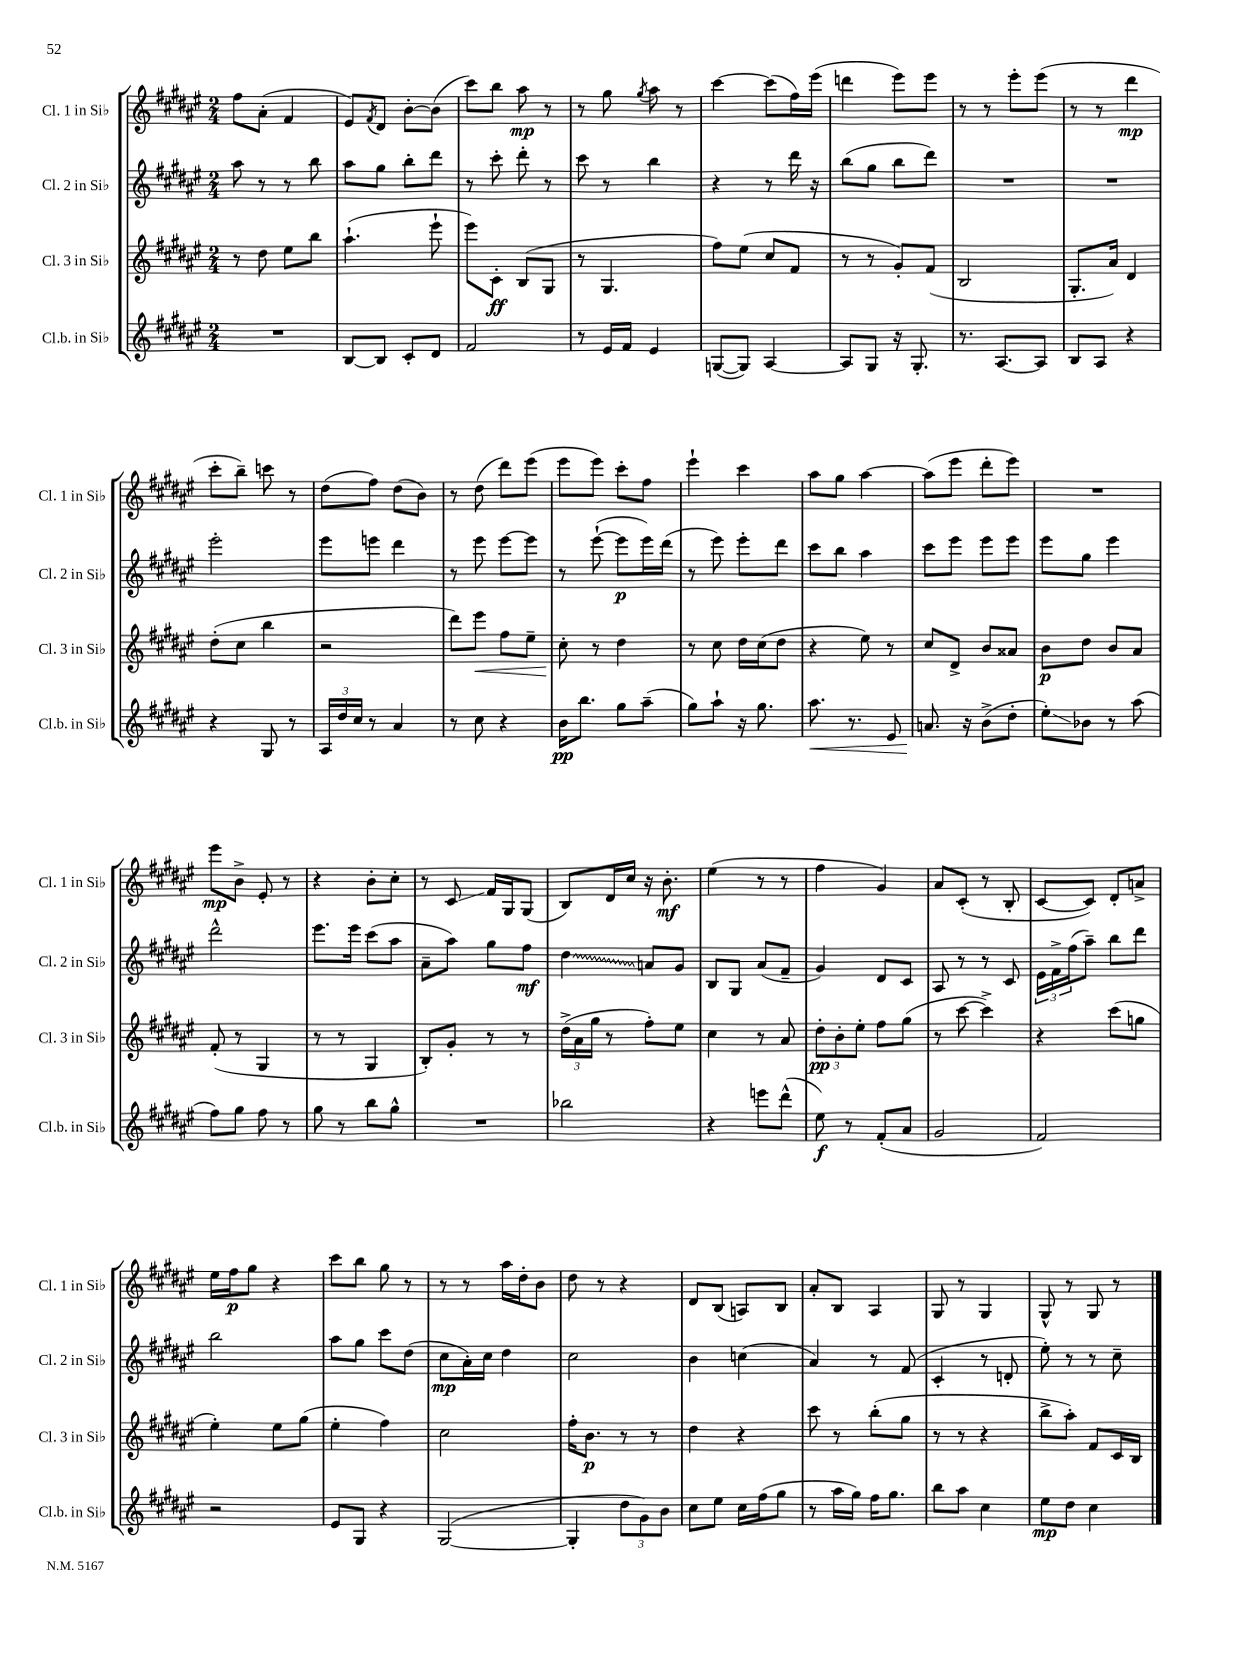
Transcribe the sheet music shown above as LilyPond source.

<<
\new StaffGroup <<
\new Staff = "s0" \with { instrumentName = "Cl. 1 in Sib" shortInstrumentName = "Cl. 1 in Sib" } {
    \clef treble \key fis \major \numericTimeSignature \time 2/4
    fis''8 ais'8-.( fis'4 |
    eis'8) \acciaccatura { fis'8 } dis'8 b'8~-. b'8( |
    cis'''8) b''8 ais''8\mp r8 |
    r8 gis''8 \acciaccatura { gis''8 } ais''8 r8 |
    cis'''4~ cis'''8( fis''16) eis'''16( |
    d'''4 eis'''8) eis'''8 |
    r8 r8 eis'''8-. eis'''8( |
    r8 r8 dis'''4\mp |
    cis'''8-. b''8--) c'''8 r8 |
    dis''8( fis''8) dis''8( b'8) |
    r8 dis''8( dis'''8) eis'''8( |
    eis'''8 eis'''8) cis'''8-. fis''8 |
    eis'''4-! cis'''4 |
    ais''8 gis''8 ais''4~ |
    ais''8( eis'''8 dis'''8-. eis'''8) |
    R2 |
    eis'''8\mp b'8-> eis'8-. r8 |
    r4 b'8-. cis''8-. |
    r8 cis'8\glissando fis'16 gis16 gis8( |
    b8) dis'16 cis''16 r16 b'8.-.\mf |
    eis''4( r8 r8 |
    fis''4 gis'4) |
    ais'8 cis'8-.( r8 b8-. |
    cis'8~ cis'8) dis'8-. a'8-> |
    eis''16 fis''16\p gis''8 r4 |
    cis'''8 b''8 gis''8 r8 |
    r8 r8 ais''16 dis''16-. b'8 |
    dis''8 r8 r4 |
    dis'8 b8( a8) b8 |
    ais'8-. b8 ais4 |
    gis8 r8 gis4 |
    gis8-^ r8 gis8 r8 \bar "|." |
}
\new Staff = "s1" \with { instrumentName = "Cl. 2 in Sib" shortInstrumentName = "Cl. 2 in Sib" } {
    \clef treble \key fis \major \numericTimeSignature \time 2/4
    ais''8 r8 r8 b''8 |
    ais''8 gis''8 b''8-. dis'''8 |
    r8 cis'''8-. dis'''8-. r8 |
    cis'''8 r8 b''4 |
    r4 r8 dis'''16 r16 |
    b''8( gis''8 b''8 dis'''8) |
    R2 |
    R2 |
    eis'''2-. |
    eis'''8 e'''8 dis'''4 |
    r8 eis'''8 eis'''8~ eis'''8 |
    r8 eis'''8~-!( eis'''8\p eis'''16) dis'''16( |
    r8 eis'''8) eis'''8-. dis'''8 |
    cis'''8 b''8 ais''4 |
    cis'''8 eis'''8 eis'''8 eis'''8 |
    eis'''8 gis''8 eis'''4 |
    dis'''2-^ |
    eis'''8. eis'''16 cis'''8( ais''8 |
    ais'8-- ais''8) gis''8 fis''8\mf |
    \once \override Glissando.style = #'zigzag dis''4\glissando a'8 gis'8 |
    b8 gis8 ais'8( fis'8-- |
    gis'4) dis'8 cis'8 |
    ais8 r8 r8 cis'8 |
    \tuplet 3/2 { eis'16 fis'16-> fis''16( } ais''8--) b''8 dis'''8 |
    b''2 |
    ais''8 gis''8 cis'''8 dis''8( |
    cis''8\mp ais'16-.) cis''16 dis''4 |
    cis''2 |
    b'4 c''4( |
    ais'4) r8 fis'8( |
    cis'4-. r8 d'8-. |
    eis''8-.) r8 r8 cis''8-- \bar "|." |
}
\new Staff = "s2" \with { instrumentName = "Cl. 3 in Sib" shortInstrumentName = "Cl. 3 in Sib" } {
    \clef treble \key fis \major \numericTimeSignature \time 2/4
    r8 dis''8 eis''8 b''8 |
    ais''4.-!( eis'''8-! |
    eis'''8) cis'8-.\ff b8( gis8 |
    r8 gis4. |
    fis''8) eis''8( cis''8 fis'8 |
    r8 r8 gis'8-.) fis'8( |
    b2 |
    gis8.-. ais'16) dis'4 |
    dis''8-.( cis''8 b''4 |
    r2 |
    dis'''8) eis'''8\< fis''8 eis''8-- |
    cis''8-.\! r8 dis''4 |
    r8 cis''8 dis''16 cis''16( dis''8 |
    r4 eis''8) r8 |
    cis''8 dis'8-> b'8 aisis'8 |
    b'8\p dis''8 b'8 ais'8 |
    fis'8-.( r8 gis4 |
    r8 r8 gis4 |
    b8-.) gis'8-. r8 r8 |
    \tuplet 3/2 { dis''16->( ais'16 gis''16 } r8 fis''8-.) eis''8 |
    cis''4 r8 ais'8 |
    \tuplet 3/2 { dis''8-.\pp b'8-. eis''8-. } fis''8 gis''8( |
    r8 cis'''8~ cis'''4->) |
    r4 cis'''8( g''8 |
    eis''4-.) eis''8 gis''8( |
    eis''4-. fis''4) |
    cis''2 |
    fis''16-. b'8.\p r8 r8 |
    dis''4 r4 |
    cis'''8 r8 b''8-.( gis''8 |
    r8 r8 r4 |
    b''8-> ais''8-.) fis'8 cis'16 b16 \bar "|." |
}
\new Staff = "s3" \with { instrumentName = "Cl.b. in Sib" shortInstrumentName = "Cl.b. in Sib" } {
    \clef treble \key fis \major \numericTimeSignature \time 2/4
    R2 |
    b8~ b8 cis'8-. dis'8 |
    fis'2 |
    r8 eis'16 fis'16 eis'4 |
    g8~( g8) ais4~ |
    ais8 gis8 r16 gis8.-. |
    r8. ais8.~ ais8 |
    b8 ais8 r4 |
    r4 gis8 r8 |
    \tuplet 3/2 { ais16 dis''16 cis''16 } r8 ais'4 |
    r8 cis''8 r4 |
    b'16\pp b''8. gis''8 ais''8--( |
    gis''8) ais''8-! r16 gis''8. |
    ais''8.\< r8. eis'8 |
    a'8.\! r16 b'8->( dis''8-. |
    eis''8-.\glissando) bes'8 r8 ais''8( |
    fis''8) gis''8 fis''8 r8 |
    gis''8 r8 b''8 gis''8-^ |
    R2 |
    bes''2 |
    r4 e'''8 dis'''8-^( |
    eis''8\f) r8 fis'8-.( ais'8 |
    gis'2 |
    fis'2) |
    r2 |
    eis'8 gis8 r4 |
    gis2~( |
    gis4-. \tuplet 3/2 { dis''8 gis'8) b'8 } |
    cis''8 eis''8 cis''16 fis''16( gis''8 |
    r8 ais''16 gis''16) fis''16 gis''8. |
    b''8 ais''8 cis''4 |
    eis''8\mp dis''8 cis''4 \bar "|." |
}
>>
>>
\layout { \context { \Score \remove "Bar_number_engraver" } }
